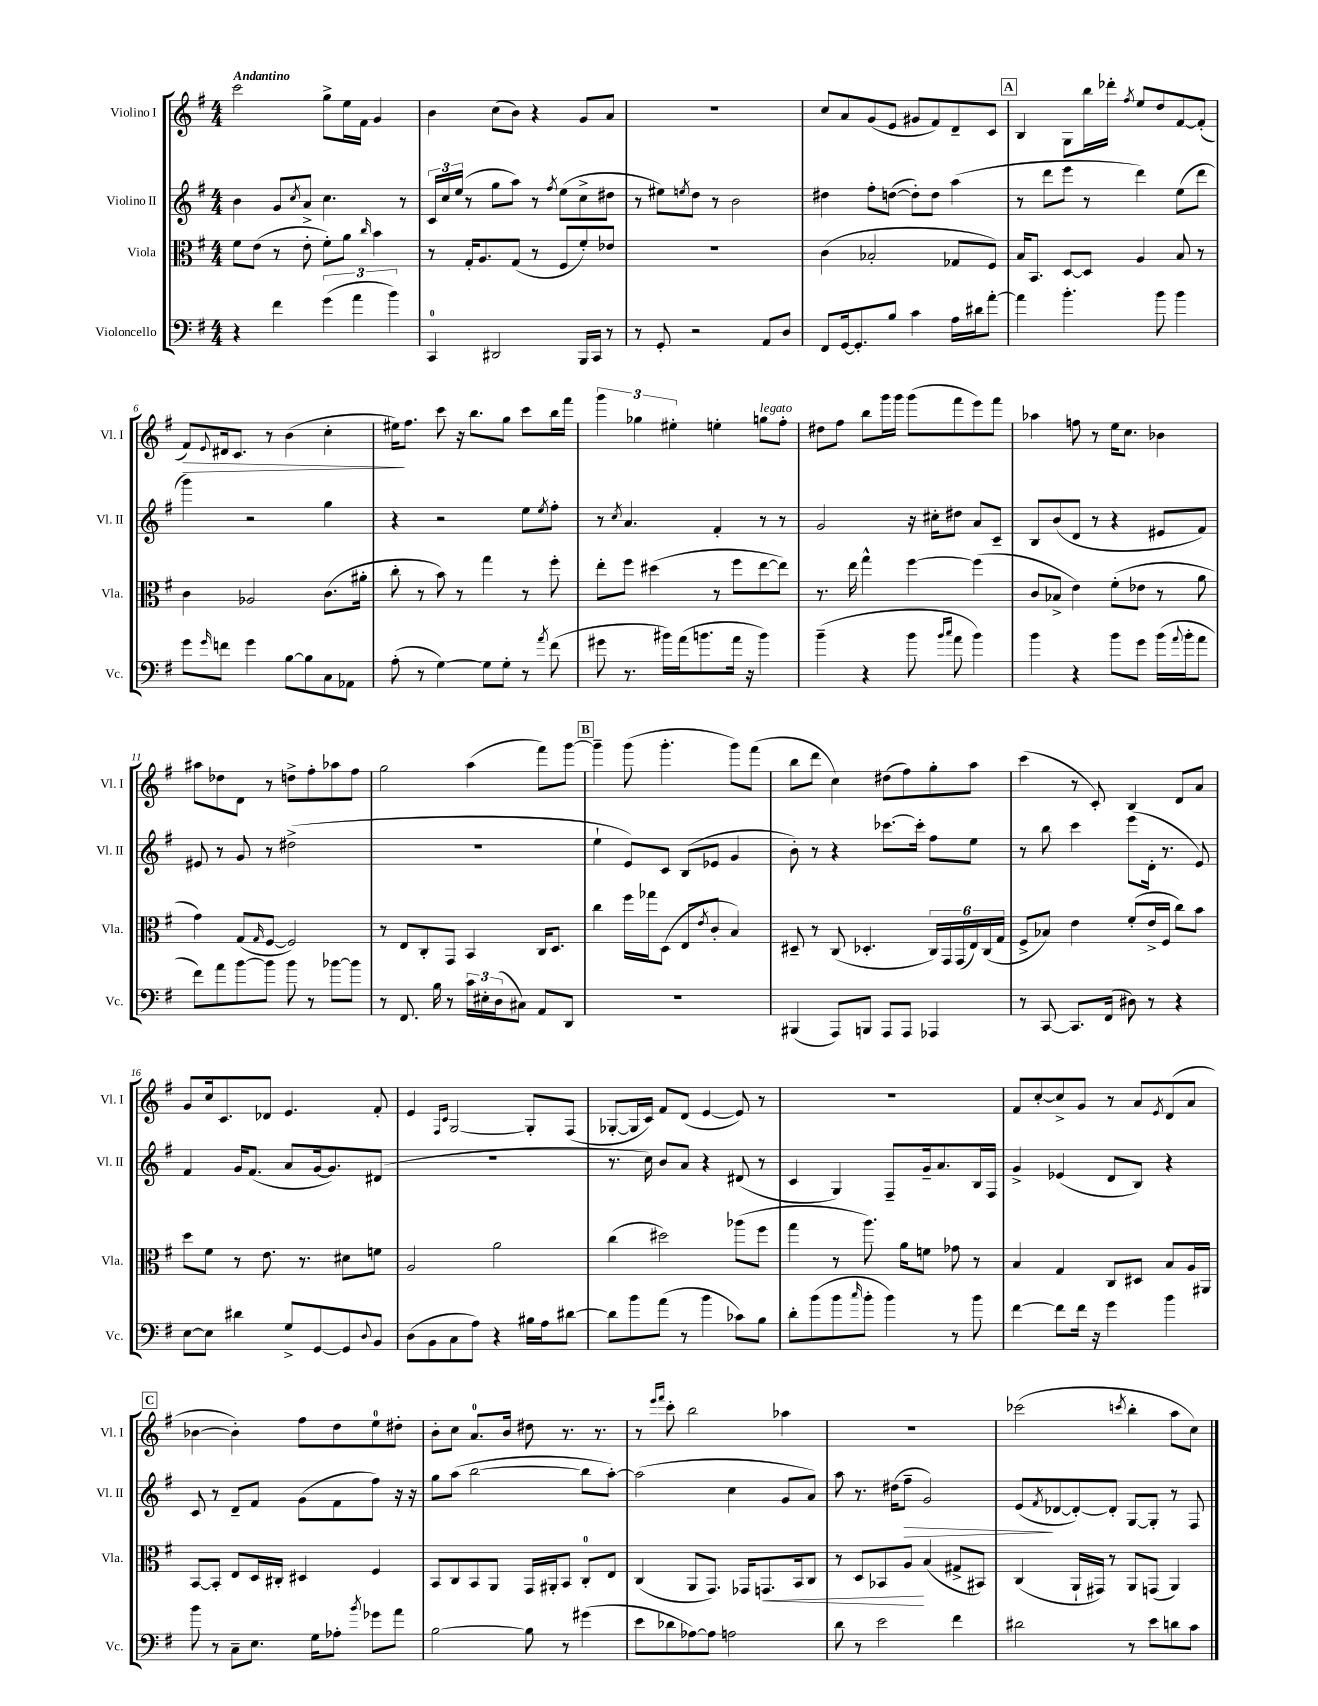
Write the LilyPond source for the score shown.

<<
\new StaffGroup <<
\new Staff = "s0" \with { instrumentName = "Violino I" shortInstrumentName = "Vl. I" } {
    \clef treble \key g \major \numericTimeSignature \time 4/4 \tempo "Andantino"
    c'''2 g''8-> e''16 fis'16 g'4 |
    b'4 c''8( b'8) r4 g'8 a'8 |
    R1 |
    c''8 a'8 g'8( e'8 gis'8 fis'8) d'8-- c'8 |
    \mark \markup { \box "A" } b4 g8 b''16 des'''16-. \acciaccatura { fis''8 } e''8 d''8 fis'8~ fis'8-.( |
    fis'8\>) \appoggiatura { e'8 } dis'16 c'8. r8 b'4( c''4-. |
    eis''16\!) fis''8. c'''8 r16 b''8. g''8 c'''8 b''16 fis'''16 |
    \tuplet 3/2 { g'''4 ges''4 eis''4-. } e''4-. g''8^\markup { \italic "legato" } fis''8-. |
    dis''8 fis''8 b''8 g'''16 g'''16 g'''8( fis'''8 e'''8) fis'''8 |
    aes''4 f''8 r8 e''16 c''8. bes'4 |
    ais''8 des''8 d'8 r8 d''8-> fis''8-. aes''8 fis''8 |
    g''2 a''4( fis'''8) g'''8~ |
    \mark \markup { \box "B" } g'''4-- g'''8( g'''4.-. g'''8) fis'''8( |
    b''8 d'''8 c''4) dis''8( fis''8) g''8-. a''8 |
    c'''4( r8 c'8-.) b4 d'8 a'8 |
    g'8 c''16 c'8. des'8 e'4. fis'8-. |
    e'4 \grace { fis16 c'16 } g2~ g8-. fis8( |
    ges8~-. ges16 c'16) fis'8 d'8( e'4~ e'8) r8 |
    R1 |
    fis'8 c''8~-. c''8-> g'8 r8 a'8 \acciaccatura { e'8 } d'8( a'8 |
    \mark \markup { \box "C" } bes'4~ bes'4-.) fis''8 d''8 e''8-0 dis''8-. |
    b'8-. c''8 a'8.-0 b'16 dis''8 r8. r8. |
    r8 \grace { e'''16 fis'''16 } c'''8-. b''2 aes''4 |
    R1 |
    ces'''2( \acciaccatura { c'''8 } b''4-. a''8 c''8) \bar "|." |
}
\new Staff = "s1" \with { instrumentName = "Violino II" shortInstrumentName = "Vl. II" } {
    \clef treble \key g \major \numericTimeSignature \time 4/4
    b'4 g'8 \acciaccatura { c''8 } a'8-> c''4. r8 |
    \tuplet 3/2 { c'16 c''16 e''16( } r8 g''8 a''8) r8 \acciaccatura { fis''8 } e''8( c''8-> dis''8 |
    r8 eis''8) \acciaccatura { e''8 } d''8 r8 b'2 |
    dis''4 fis''8-. d''8~( d''8-.) d''8 a''4( |
    \mark \markup { \box "A" } r8 d'''8 e'''8 r8 d'''4) e''8( d'''8 |
    g'''4) r2 g''4 |
    r4 r2 e''8 \acciaccatura { e''8 } fis''8-. |
    r8 \acciaccatura { c''8 } a'4. fis'4-. r8 r8 |
    g'2 r16 cis''16-. dis''8 a'8 c'8-- |
    b8 b'8( d'8 r8 r4 eis'8 fis'8) |
    eis'8 r8 g'8 r8 dis''2->( |
    R1 |
    \mark \markup { \box "B" } e''4-! e'8) c'8 b8( ees'8 g'4 |
    b'8-.) r8 r4 ces'''8.~ ces'''16-. fis''8 e''8 |
    r8 b''8 c'''4 e'''8( d'16-. r8. e'8) |
    fis'4 g'16 fis'8.( a'8 g'16~ g'8.) dis'8( |
    R1 |
    r8. c''16) b'8 a'8 r4 dis'8( r8 |
    c'4 g4) fis8-- g'16-- a'8. b16 fis16 |
    g'4-> ees'4( d'8 b8) r4 |
    \mark \markup { \box "C" } c'8 r8 d'8-- fis'8 g'8( fis'8 fis''8) r16 r16 |
    g''8 a''8( b''2~ b''8 a''8~-.) |
    a''2( c''4 g'8 a'8) |
    a''8 r8. dis''16( fis''8--\> g'2) |
    e'8\!( \acciaccatura { fis'8 } des'8~ des'8~-.) des'8-. g8~ g8-. r8 fis8 \bar "|." |
}
\new Staff = "s2" \with { instrumentName = "Viola" shortInstrumentName = "Vla." } {
    \clef alto \key g \major \numericTimeSignature \time 4/4
    fis'8 e'8( r8 e'8-. fis'8-.) a'8 \grace { c''16 } b'4 |
    r8 g16-. a8. g8( r8 fis8 fis'8-.) ees'8 |
    R1 |
    c'4( bes2-. ges8 fis8) |
    \mark \markup { \box "A" } b16 b,8. d8~ d8 a4 b8 r8 |
    c'4 aes2 c'8.( ais'16-. |
    c''8-. r8 b'8) r8 g''4 r8 fis''8-. |
    e''8-. fis''8 dis''4( r8 fis''8 e''8~ e''8) |
    r8. e''16 g''4-^ fis''4~ fis''4( |
    c'8 bes8-> e'4) fis'8-.( ees'8 r8 a'8 |
    g'4) g8( \grace { g16 } fis8~ fis2) |
    r8 e8 c8-. g,8 b,4 c16 d8. |
    \mark \markup { \box "B" } c''4 fis''16 ges''16 d8( e8 \acciaccatura { e'8 } c'8-. b4) |
    dis8-- r8 c8( des4.-. \tuplet 6/4 { c16) g,16 g,16( e16) c16( g16 } |
    fis8-> bes8) e'4 fis'8-.( e'16-> fis16 c''8) b'8 |
    d''8 fis'8 r8 e'8. r8. dis'8 f'8 |
    a2 a'2 |
    c''4( dis''2) aes''8( fis''8 |
    g''4 r8 a''8.) a'16 f'8 ges'8 r8 |
    b4 g4 c8 dis8 b8 a16 ais,16 |
    \mark \markup { \box "C" } b,8~ b,8-. e8 d16 cis16-. dis4 fis4 |
    b,8 c8 b,8 a,8 g,16 ais,16-. b,8 c8-0-. e8 |
    c4( a,8 g,8.) ges,16 g,8.\< b,16 c8 |
    r8 d8 bes,8 a8\! b4( gis8-> bis,8) |
    c4( a,16-! gis,16) r8 a,8 g,8( a,4) \bar "|." |
}
\new Staff = "s3" \with { instrumentName = "Violoncello" shortInstrumentName = "Vc." } {
    \clef bass \key g \major \numericTimeSignature \time 4/4
    r4 fis'4 \tuplet 3/2 { g'4( a'4 b'4) } |
    c,4-0 dis,2 b,,16 c,16 r8 |
    r8 g,8-. r2 a,8 d8 |
    fis,8 g,16~ g,8.-. b8 c'4 a16 dis'16 a'8~-. |
    \mark \markup { \box "A" } a'4 b'4.-. b'8 b'4 |
    g'8 \grace { g'16 } f'8 g'4 b8~ b8 c8 aes,8 |
    a8-.( r8 g4~) g8 g8-. r8 \acciaccatura { a'8 } fis'8( |
    gis'8 r8. bis'16) a'16( b'8. a'16 r16 b'4) |
    b'4--( r4 b'8 \grace { b'16 c''16 } a'8 b'4) |
    b'4 r4 b'8 g'8 b'16( \appoggiatura { a'8 } b'16-. a'8 |
    fis'8) a'8 b'8~ b'8 b'8 r8 bes'8~ bes'8 |
    r8 fis,8. b16 r8 \tuplet 3/2 { c'16 eis16-. d16( } cis8) a,8 d,8 |
    \mark \markup { \box "B" } R1 |
    bis,,4( a,,8) b,,8 a,,8 a,,8 aes,,4 |
    r8 c,8~ c,8. fis,16( dis8) r8 r4 |
    e8~ e8 dis'4 g8-> g,8~ g,8 \appoggiatura { d8 } b,8 |
    d8( b,8 c8 a8) r4 bis16 a16 dis'8~ |
    dis'8 b'8 a'8( r8 b'4 ces'8) b8 |
    d'8-. b'8( b'8 \grace { c''16 } b'8-. b'4) r8 b'8 |
    fis'4~ fis'8 fis'16 r16 g'4 b'4 |
    \mark \markup { \box "C" } b'8 r8 c8-- e8. g16 aes8-. \acciaccatura { b'8 } ges'8 a'8 |
    b2~ b8 r8 gis'4( |
    e'8 des'8 aes8~) aes8 a2 |
    d'8 r8 e'2 fis'4 |
    dis'2 r8 e'8 d'8 c'8 \bar "|." |
}
>>
>>
